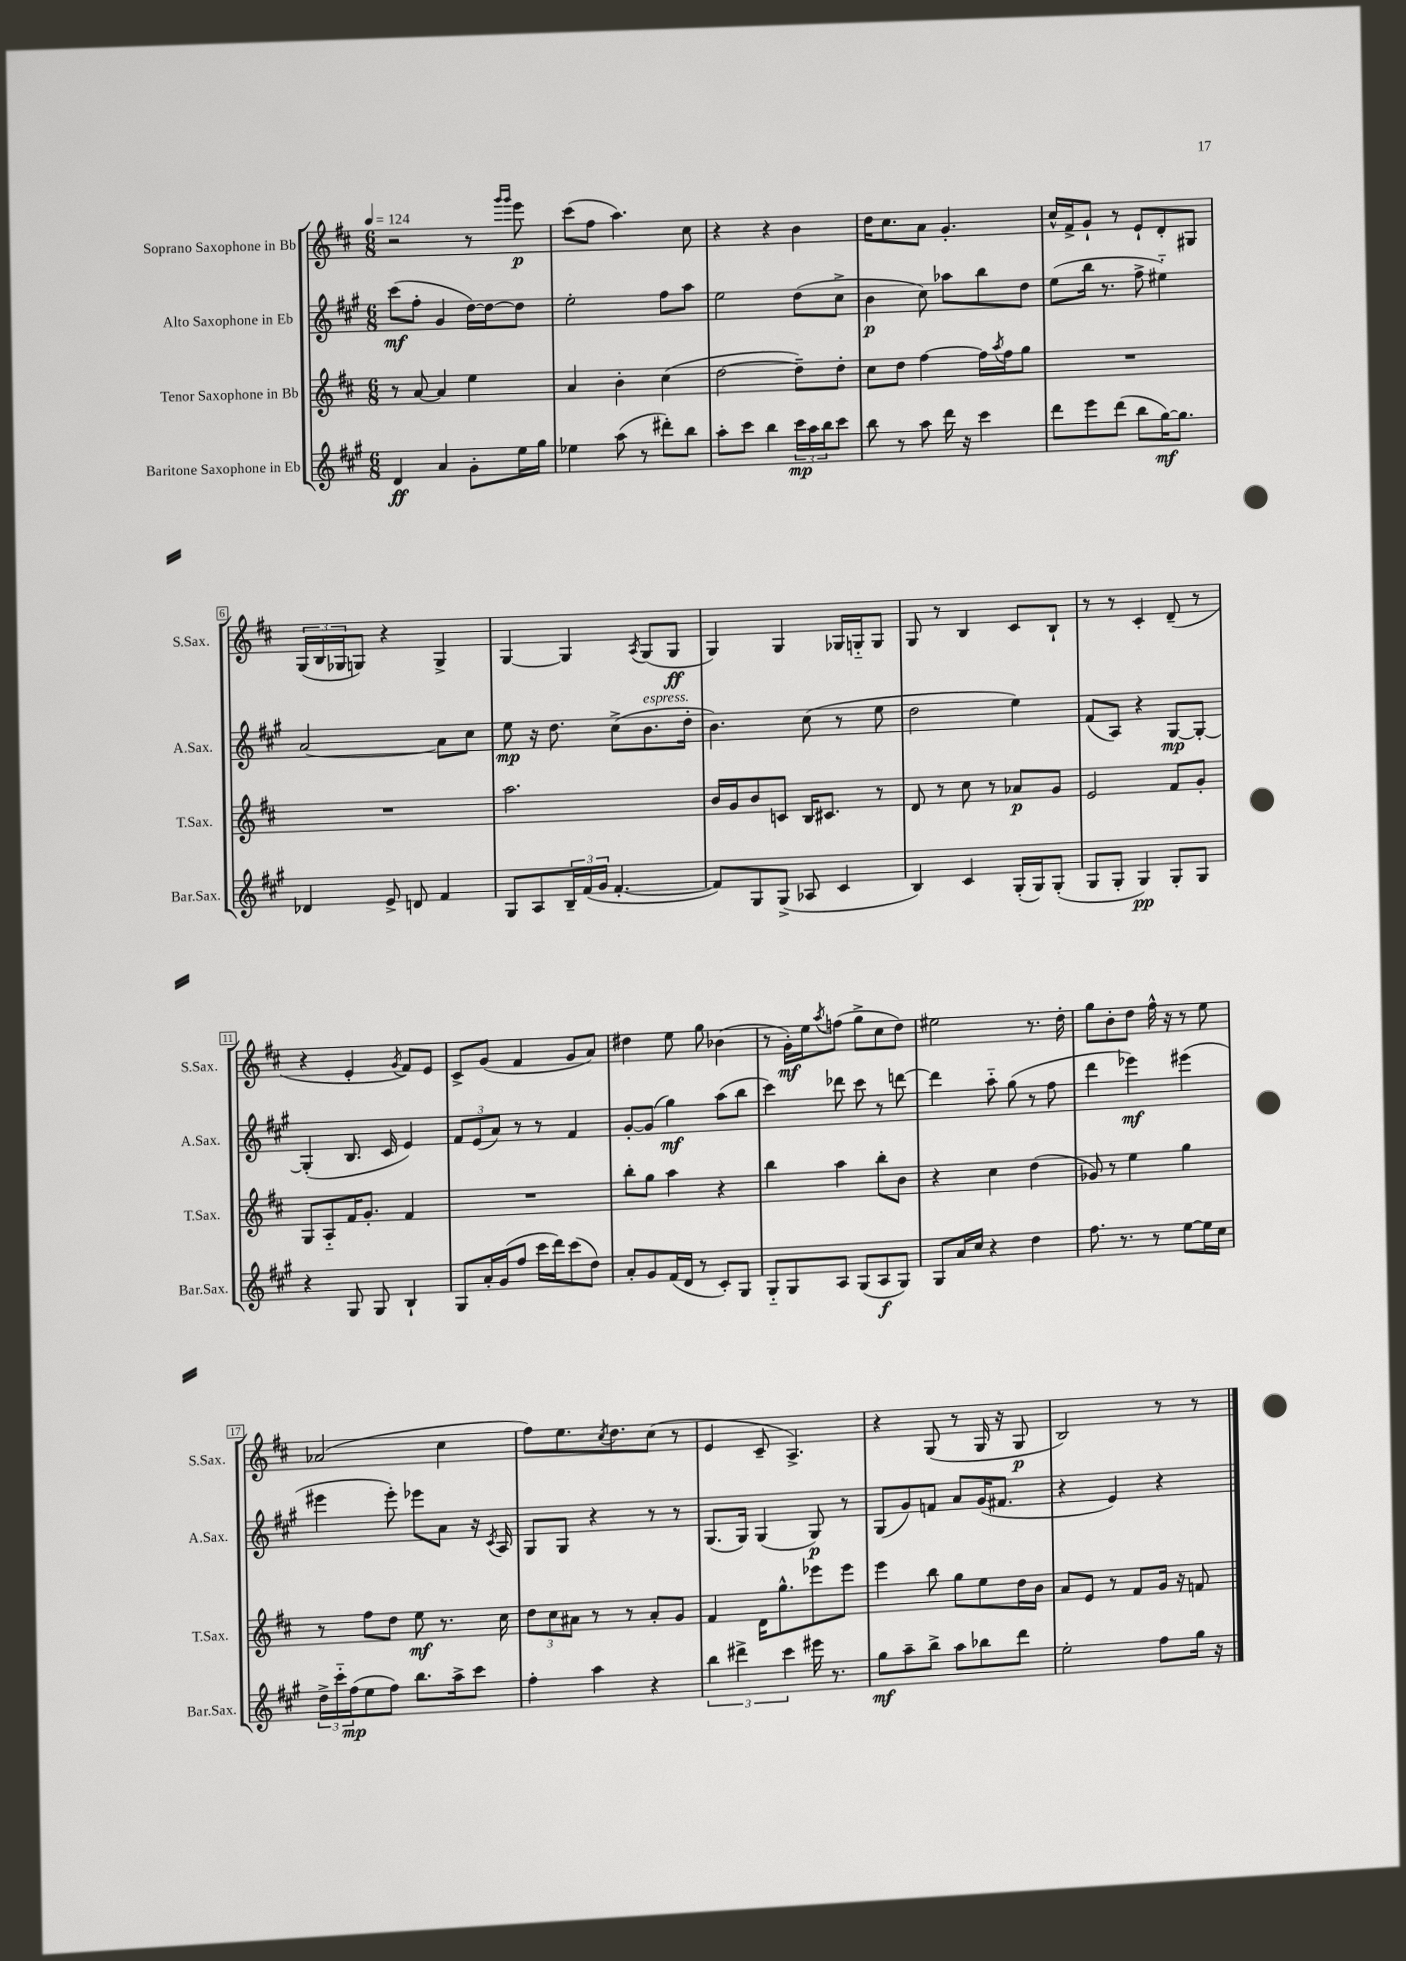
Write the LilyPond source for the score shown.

<<
\new StaffGroup <<
\new Staff = "s0" \with { instrumentName = "Soprano Saxophone in Bb" shortInstrumentName = "S.Sax." } {
    \clef treble \key d \major \numericTimeSignature \time 6/8 \tempo 4 = 124
    r2 r8 \grace { g'''16 g'''16 } e'''8\p |
    cis'''8( fis''8 a''4.) cis''8 |
    r4 r4 b'4 |
    d''16 cis''8. a'8 g'4.-. |
    cis''16-^ fis'16-> g'8-! r8 e'8-! d'8-. gis8 |
    \tuplet 3/2 { g16( b16 ges16 } g8) r4 g4-> |
    g4~ g4 \acciaccatura { a8 } g8( g8\ff |
    g4) g4 ges16 g16-_ g8 |
    g8 r8 b4 cis'8 b8-! |
    r8 r8 cis'4-. d'8--( r8 |
    r4 e'4-. \acciaccatura { g'8 } fis'8) e'8 |
    cis'8-> g'8( fis'4 g'8 a'8) |
    dis''4 e''8 g''8 bes'4( |
    r8 g'16-.\mf) e''16 \acciaccatura { a''8 } f''8( g''8-> cis''8 d''8) |
    eis''2 r8. d''16-. |
    g''8 b'8-. d''8 fis''16-^ r16 r8 e''8 |
    aes'2( cis''4 |
    fis''8) e''8. \acciaccatura { cis''8 } d''8. cis''8( r8 |
    e'4 cis'8-- a4.->) |
    r4 g8( r8 g16 r16 g8\p |
    b2) r8 r8 \bar "|." |
}
\new Staff = "s1" \with { instrumentName = "Alto Saxophone in Eb" shortInstrumentName = "A.Sax." } {
    \clef treble \key a \major \numericTimeSignature \time 6/8
    cis'''8\mf( fis''8-. gis'4 d''16~) d''16~ d''8 |
    e''2-. fis''8 a''8 |
    e''2 d''8( cis''8-> |
    b'4\p cis''8) aes''8 b''8 d''8 |
    e''8( b''16 r8. fis''8-> eis''4-_) |
    a'2~ a'8 cis''8 |
    e''8\mp r16 d''8. cis''8->( b'8.^\markup { \italic "espress." } d''16-. |
    b'4.) cis''8( r8 e''8 |
    d''2 e''4) |
    fis'8( a8) r4 gis8~\mp gis8~-. |
    gis4-.( b8. cis'16 e'4) |
    \tuplet 3/2 { fis'8 e'8( a'8) } r8 r8 fis'4 |
    gis'8~-. gis'8( gis''4\mf) a''8( b''8 |
    cis'''4) des'''8 cis'''8 r8 d'''8~ |
    d'''4 a''8-_ gis''8( r8 fis''8 |
    d'''4 ees'''4\mf) eis'''4( |
    eis'''4 eis'''8-.) ees'''8 a'8 r16 \acciaccatura { cis'8 } a16 |
    gis8 gis8 r4 r8 r8 |
    gis8.( gis16) gis4( gis8\p) r8 |
    gis8( gis'8) f'8 a'8 gis'16( fis'8. |
    r4 e'4) r4 \bar "|." |
}
\new Staff = "s2" \with { instrumentName = "Tenor Saxophone in Bb" shortInstrumentName = "T.Sax." } {
    \clef treble \key d \major \numericTimeSignature \time 6/8
    r8 a'8~ a'4 e''4 |
    a'4 b'4-. cis''4( |
    d''2~ d''8--) d''8-. |
    cis''8 d''8 fis''4~ fis''16 \acciaccatura { a''8 } fis''16 g''8 |
    R2. |
    R2. |
    a''2. |
    b'16 g'16 b'8 c'8 b16 cis'8. r8 |
    d'8 r8 cis''8 r8 aes'8\p g'8 |
    e'2 fis'8 g'8-. |
    g8 a8-_ fis'16 g'8.-. fis'4 |
    R2. |
    b''8-. g''8 a''4 r4 |
    b''4 a''4 b''8-. b'8 |
    r4 cis''4 d''4( |
    ges'8) r8 e''4 g''4 |
    r8 fis''8 d''8 e''8\mf r8. cis''16 |
    \tuplet 3/2 { d''8 cis''8 ais'8 } r8 r8 ais'8-. g'8 |
    fis'4 d'16 g''8.-^ ees'''8 ees'''8 |
    e'''4 b''8 g''8 e''8 d''16 b'16 |
    a'8 e'8 r8 fis'8 g'16 r16 f'8 \bar "|." |
}
\new Staff = "s3" \with { instrumentName = "Baritone Saxophone in Eb" shortInstrumentName = "Bar.Sax." } {
    \clef treble \key a \major \numericTimeSignature \time 6/8
    d'4\ff a'4 gis'8-. e''16 gis''16 |
    ees''4 a''8( r8 dis'''8-.) b''8 |
    a''8-. cis'''8 b''4 \tuplet 3/2 { cis'''16\mp a''16 b''16 } cis'''8 |
    b''8 r8 a''8 d'''16 r16 cis'''4 |
    d'''8 e'''8 d'''8( b''8 gis''16~\mf) gis''8. |
    des'4 e'8-> d'8 fis'4 |
    gis8 a8 \tuplet 3/2 { b16-- fis'16( gis'16 } fis'4.~-. |
    fis'8) gis8 gis8->( aes8 cis'4 |
    b4) cis'4 gis16-.( gis16) gis8-.( |
    gis8 gis8-. gis4\pp) gis8-. gis8 |
    r4 gis8 gis8 b4-! |
    gis8 a'16-. gis'16( fis''8 cis'''16 d'''16) cis'''8( d''8) |
    a'8-. gis'8 fis'16( d'16 r8 cis'8-.) gis8 |
    gis8-_ gis8 a8 gis8( a8\f gis8) |
    gis8 a'16 cis''16 r4 d''4 |
    fis''8. r8. r8 e''8~ e''16 cis''16 |
    \tuplet 3/2 { d''16-> cis'''16-_ fis''16\mp( } e''8 fis''8) b''8. a''16-> cis'''8 |
    fis''4-. a''4 r4 |
    \tuplet 3/2 { b''4 dis'''4-> cis'''4 } eis'''16 r8. |
    gis''8\mf a''8-- b''8-> a''8 bes''8 d'''8 |
    e''2-. fis''8 gis''16 r16 \bar "|." |
}
>>
>>
\layout { \context { \Score \override BarNumber.stencil = #(make-stencil-boxer 0.1 0.3 ly:text-interface::print) } }
